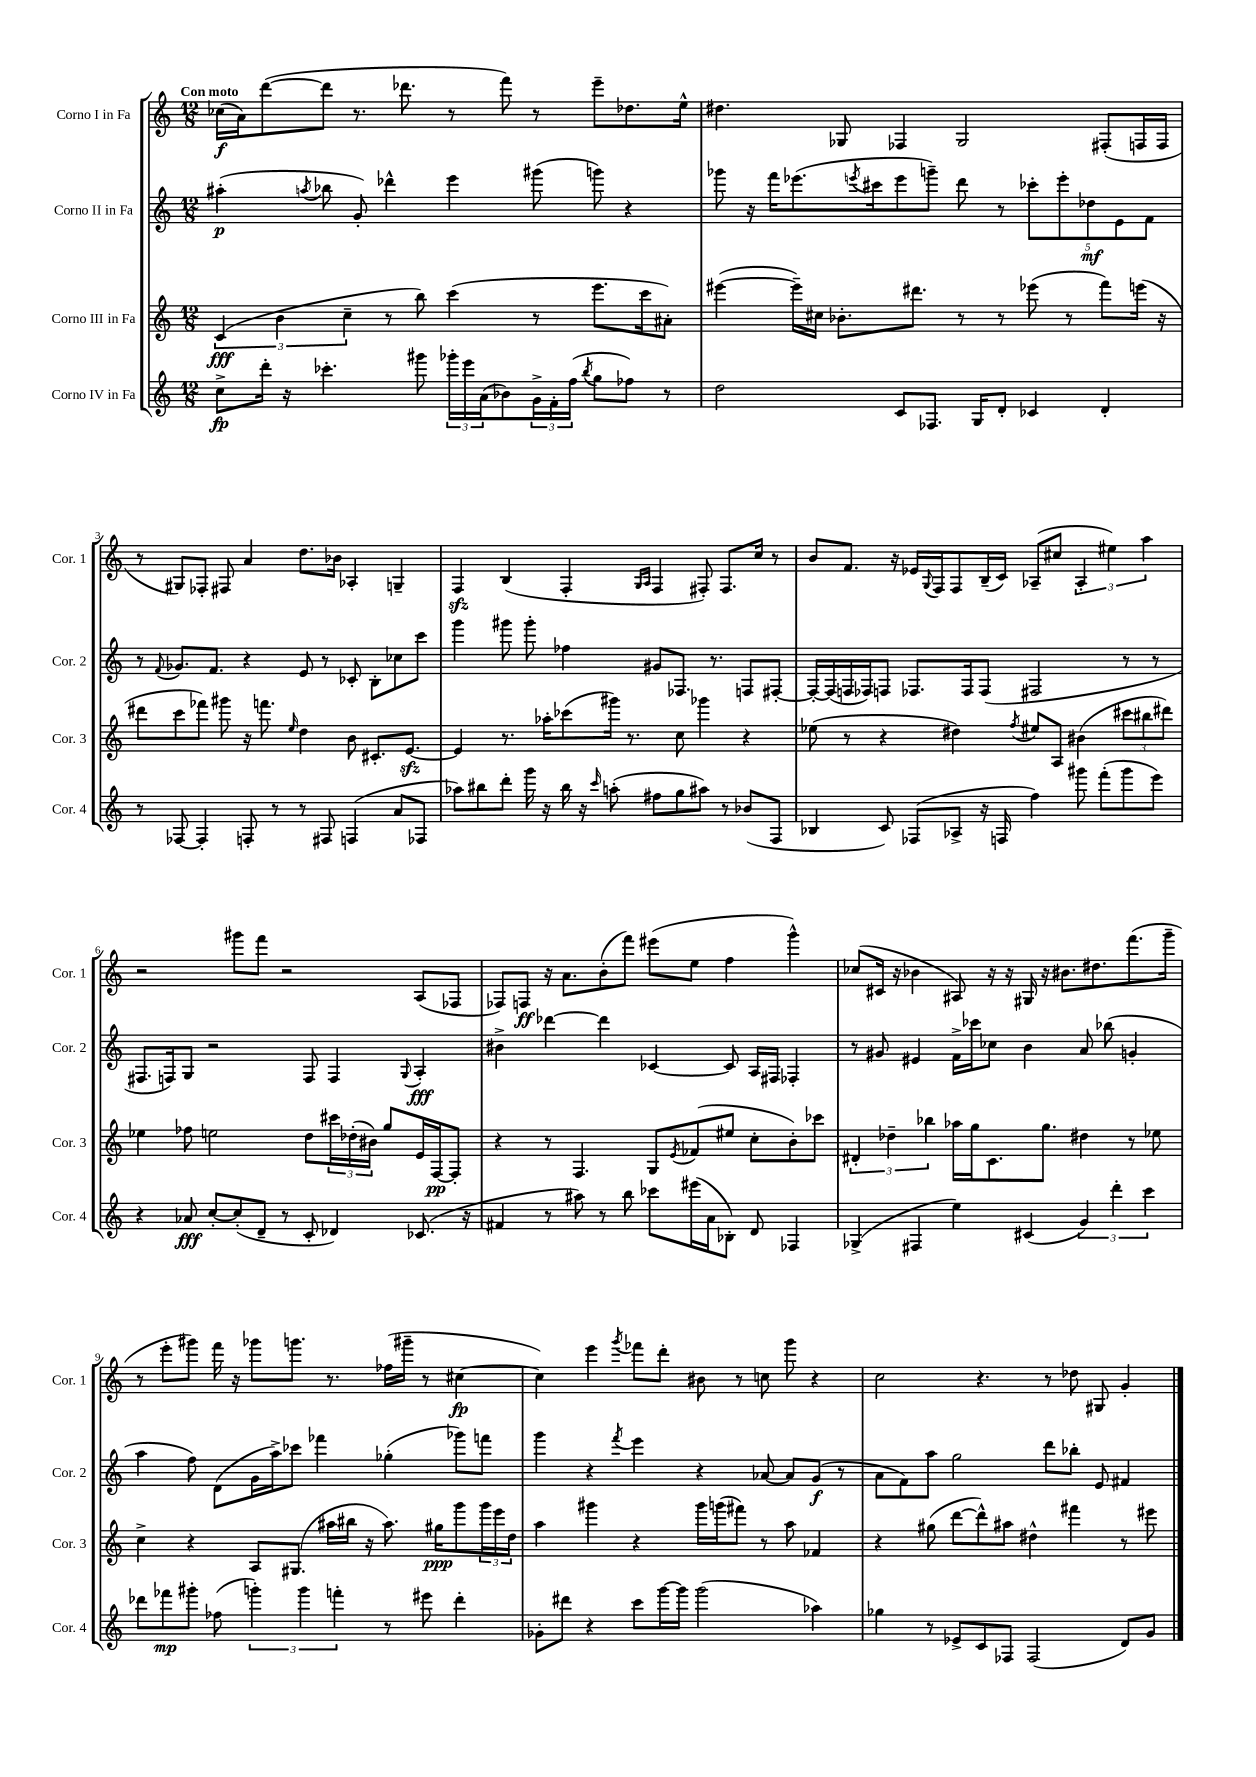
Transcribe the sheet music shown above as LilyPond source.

<<
\new StaffGroup <<
\new Staff = "s0" \with { instrumentName = "Corno I in Fa" shortInstrumentName = "Cor. 1" } {
    \clef treble \key c \major \numericTimeSignature \time 12/8 \tempo "Con moto"
    ces''16\f( a'16) d'''8~( d'''8 r8. des'''8. r8 f'''8) r8 e'''8-- des''8. e''16-^ |
    dis''4. ges8 fes4 ges2 fis8-.( f16 f16 |
    r8 gis8) fes8-. fis8 a'4 d''8. bes'16 aes4-. g4-- |
    f4\sfz b4( f4-. \grace { g16 a16 } f4 fis8-.) fis8. c''16 r8 |
    b'8 f'8. r16 ees'16 \appoggiatura { g8 } f16 f8 b16--( c'16) aes8--( cis''8 \tuplet 3/2 { aes4-. eis''4) a''4 } |
    r2 gis'''8 f'''8 r2 a8( fes8 |
    fes8) f8\ff r16 a'8. b'8-.( f'''8) eis'''8( e''8 f''4 g'''4-^) |
    ces''8( cis'16 r16 bes'4 ais8) r16 r16 gis16 r16 bis'8. dis''8. f'''8.( g'''16-- |
    r8 e'''8-. gis'''8) f'''16 r16 ges'''8 g'''8. r8. fes''16( gis'''16-- r8 cis''4~\fp |
    cis''4) e'''4 \acciaccatura { g'''8 } fes'''8 d'''8-. bis'8 r8 c''8 g'''8 r4 |
    c''2 r4. r8 des''8 gis8 g'4-. \bar "|." |
}
\new Staff = "s1" \with { instrumentName = "Corno II in Fa" shortInstrumentName = "Cor. 2" } {
    \clef treble \key c \major \numericTimeSignature \time 12/8
    ais''4-.\p( \acciaccatura { a''8 } bes''8 g'8-.) des'''4-^ e'''4 gis'''8( g'''8) r4 |
    ges'''8 r16 f'''16 ees'''8.( \acciaccatura { e'''8 } cis'''16 e'''8 g'''8--) d'''8 r8 \tuplet 5/4 { ces'''8-. e'''8-. des''8\mf e'8 f'8 } |
    r8 \appoggiatura { f'8 } ges'8. f'8. r4 e'8 r8 ces'8-. b8-. ces''8 c'''8 |
    g'''4 gis'''8 gis'''8-. fes''4 gis'8 fes8. r8. f8 fis8~-. |
    fis16~-. fis16( f16 fes16) f8 fes8. fes16 fes8( fis2 r8 r8 |
    fis8. f16) g8 r2 f8 f4 \appoggiatura { g8 } a4-.\fff |
    bis'4-> des'''4~ des'''4 ces'4~ ces'8 a16 fis16 fes4-. |
    r8 gis'8 eis'4 f'16-> ces'''16 ces''8 b'4 a'8 bes''8( g'4-. |
    a''4 f''8) d'8( g'16 a''16->) ces'''8 fes'''4 ges''4-.( ges'''8) f'''8 |
    g'''4 r4 \acciaccatura { f'''8 } e'''4 r4 aes'8~ aes'8 g'8\f( r8 |
    a'8 f'8) a''8 g''2 d'''8 bes''8-. e'8 fis'4 \bar "|." |
}
\new Staff = "s2" \with { instrumentName = "Corno III in Fa" shortInstrumentName = "Cor. 3" } {
    \clef treble \key c \major \numericTimeSignature \time 12/8
    \tuplet 3/2 { c'4\fff( b'4 c''4-- } r8 b''8) c'''4( r8 e'''8. c'''16 ais'8-.) |
    eis'''4~( eis'''16--) cis''16 bes'8.-. dis'''8. r8 r8 ees'''8( r8 f'''8) e'''16( r16 |
    dis'''8 c'''8 fes'''8) gis'''8 r16 f'''8. \grace { e''16 } d''4 b'8 cis'8.-. e'8.~\sfz |
    e'4 r8. aes''16-. ces'''8( gis'''16) r8. c''8 ges'''4 r4 |
    ees''8( r8 r4 dis''4) \acciaccatura { f''8 } eis''8 a8 bis'4( \tuplet 3/2 { cis'''8 bis''8 dis'''8) } |
    ees''4 fes''8 e''2 d''8 \tuplet 3/2 { cis'''16 des''16-.( bis'16) } g''8 e'16 f16~\pp f8-. |
    r4 r8 f4. g8 \acciaccatura { e'8 } fes'8( eis''8 c''8-. b'8-.) ces'''8 |
    \tuplet 3/2 { dis'4-. des''4-- bes''4 } aes''16 g''16 c'8. g''8. dis''4 r8 ees''8 |
    c''4-> r4 a8 gis8.( ais''16 bis''16 r16 ais''8.) gis''16\ppp g'''8 \tuplet 3/2 { g'''16 e'''16 d''16 } |
    a''4 gis'''4 r4 gis'''16 g'''16( fis'''8) r8 a''8 fes'4 |
    r4 gis''8( d'''8~ d'''8-^) ais''8 dis''4-^ fis'''4 r8 eis'''8 \bar "|." |
}
\new Staff = "s3" \with { instrumentName = "Corno IV in Fa" shortInstrumentName = "Cor. 4" } {
    \clef treble \key c \major \numericTimeSignature \time 12/8
    c''8->\fp d'''16-. r16 ces'''4.-. gis'''8 \tuplet 3/2 { ges'''16-. e'''16 a'16( } bes'8) \tuplet 3/2 { g'16-> f'16-. f''16( } \acciaccatura { b''8 } g''8 fes''8) r8 |
    d''2 c'8 fes8. g16 d'8-. ces'4 d'4-. |
    r8 fes8~ fes4-. f8-. r8 r8 fis8 f4( a'8 fes8 |
    aes''8) bis''8 d'''8-. g'''16 r16 bis''16 r16 \grace { c'''16 } a''8-.( fis''8 g''8 ais''8) r8 bes'8( f8 |
    bes4 c'8) fes8( aes8-> r16 f16 f''4) gis'''8 f'''8-.( gis'''8 e'''8) |
    r4 aes'8\fff c''8~-. c''8-.( d'8-- r8 c'8-. des'4) ces'8.( r16 |
    fis'4 r8 ais''8) r8 b''8 ces'''8 eis'''16( a'16 bes8-.) d'8 fes4 |
    ges4->( fis4 e''4) cis'4( \tuplet 3/2 { g'4) d'''4-. c'''4 } |
    des'''8 fes'''8\mp gis'''8-. fes''8( \tuplet 3/2 { g'''4-.) g'''4 f'''4-. } r8 eis'''8 des'''4-. |
    ges'8-. dis'''8 r4 c'''8 g'''16~ g'''16 g'''2( aes''4) |
    ges''4 r8 ees'8-> c'8 fes8 fes2( d'8) g'8 \bar "|." |
}
>>
>>
